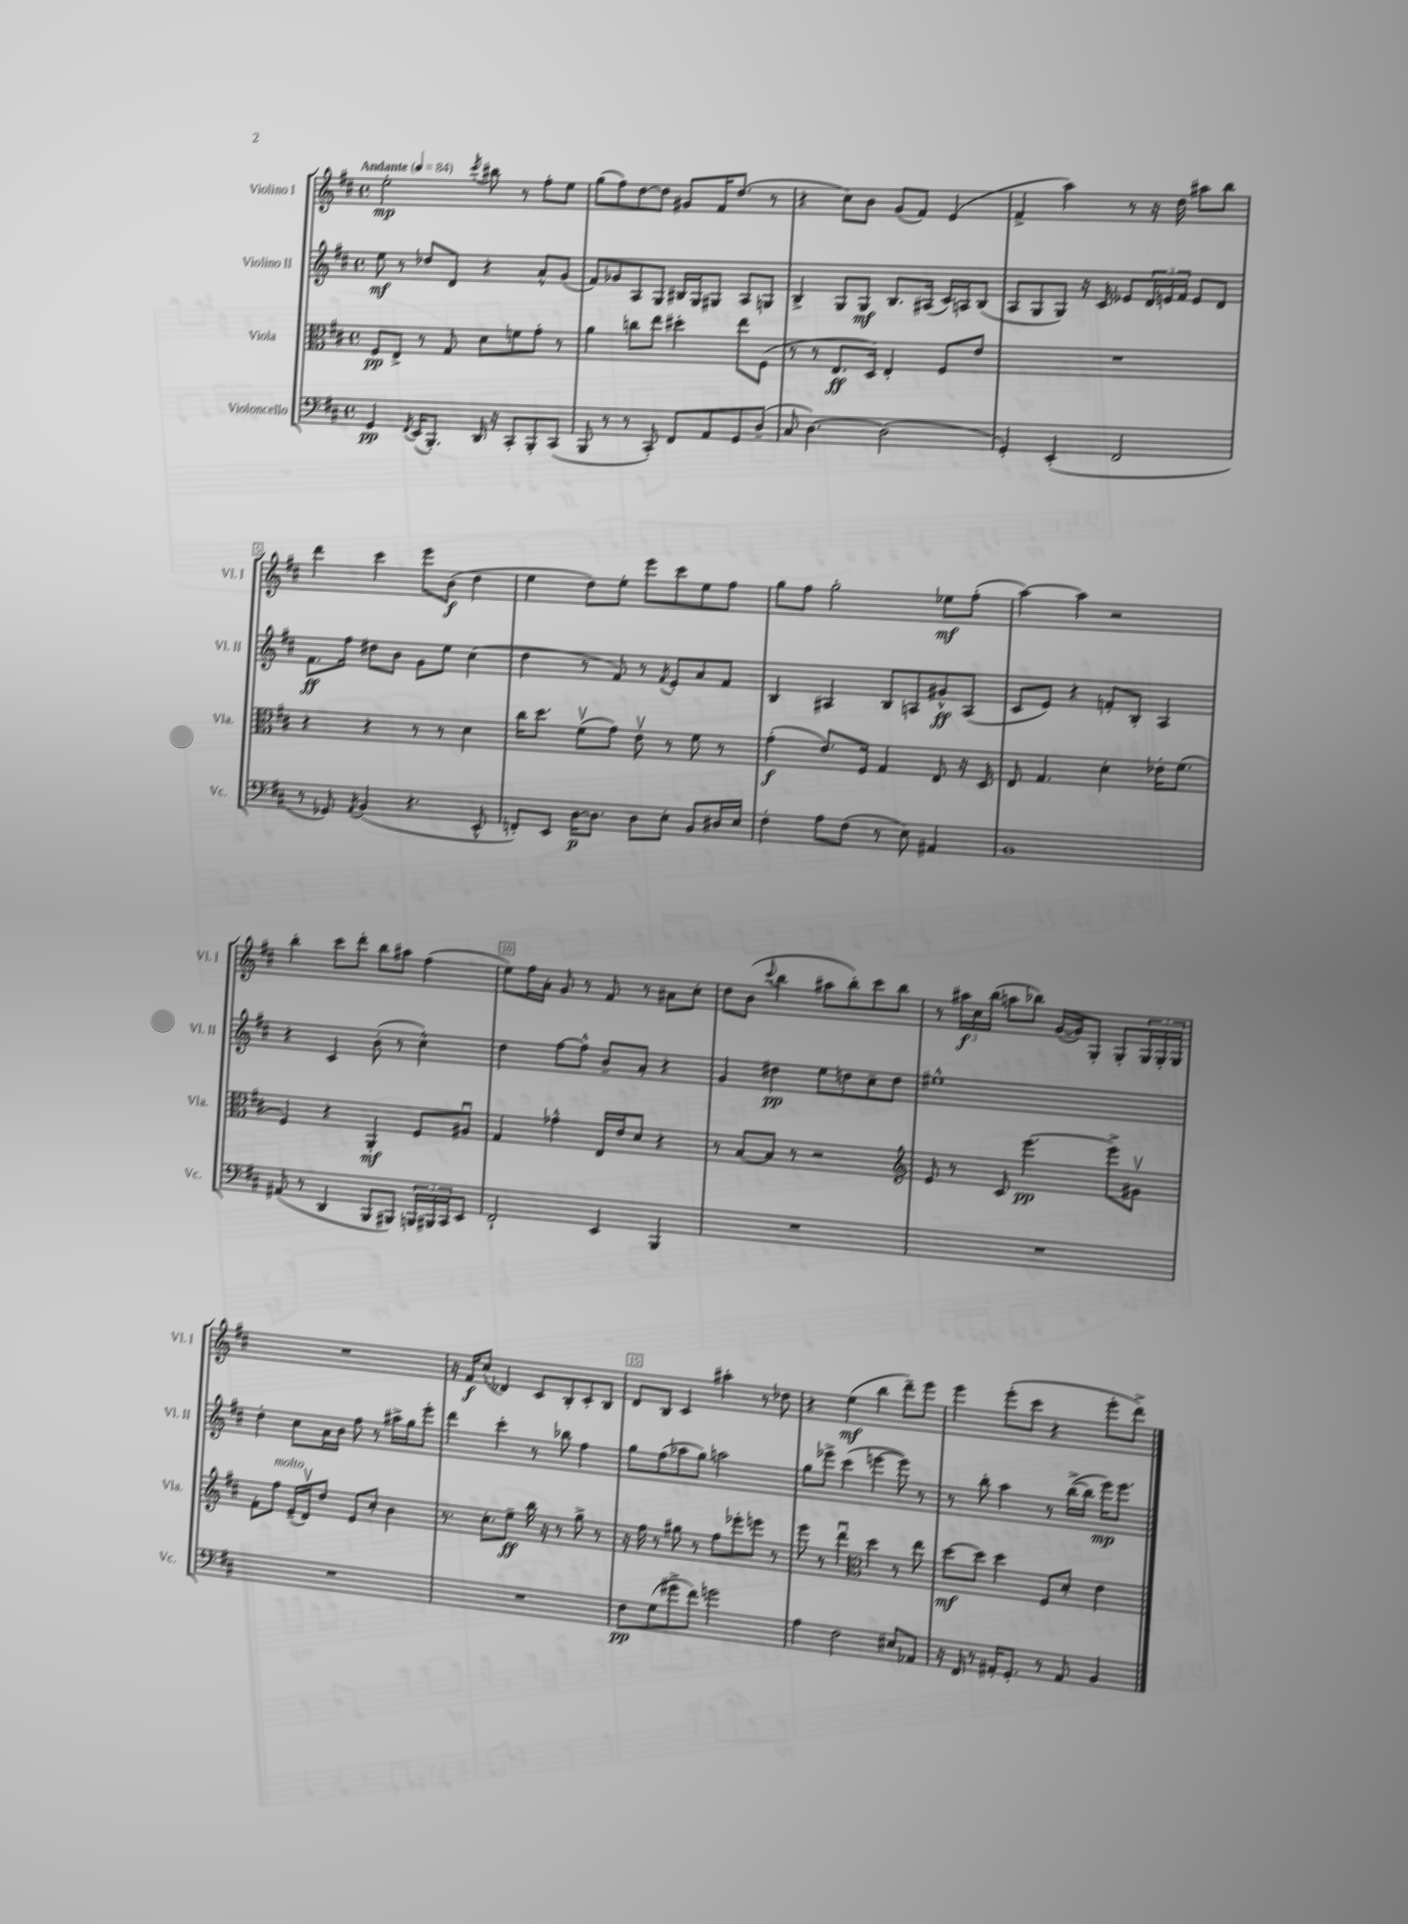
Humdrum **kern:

**kern	**dynam	**kern	**dynam	**kern	**dynam	**kern	**dynam
*part4	*part4	*part3	*part3	*part2	*part2	*part1	*part1
*staff4	*staff4	*staff3	*staff3	*staff2	*staff2	*staff1	*staff1
*I"Violoncello	*	*I"Viola	*	*I"Violino II	*	*I"Violino I	*
*I'Vc.	*	*I'Vla.	*	*I'Vl. II	*	*I'Vl. I	*
*clefF4	*	*clefC3	*	*clefG2	*	*clefG2	*
*k[f#c#]	*	*k[f#c#]	*	*k[f#c#]	*	*k[f#c#]	*
*M4/4	*	*M4/4	*	*M4/4	*	*M4/4	*
*met(c)	*	*met(c)	*	*met(c)	*	*met(c)	*
*MM84	*	*MM84	*	*MM84	*	*MM84	*
=1	=1	=1	=1	=1	=1	=1	=1
!	!	!	!	!	!	!LO:TX:a:B:t=Andante	!
4GG/	pp	8F#/L	pp	8ee\	mf	2ee'\	mp
.	.	8E^/J	.	8r	.	.	.
8qFF#/	.	.	.	.	.	.	.
(16EE/KL	.	8r	.	8dd-X/L	.	.	.
8.BBB'/J)	.	.	.	.	.	.	.
.	.	8G/	.	8d/J	.	.	.
.	.	.	.	.	.	8qccc#/	.
16DD/	.	8d\L	.	4r	.	8bb#X\	.
16r	.	.	.	.	.	.	.
8CC#'/L	.	8fn\	.	.	.	8r	.
8BBB'/	.	8g'\J	.	8a^^/L	.	8ff#'\L	.
(8CC#/J	.	8r	.	(8g/J	.	8ee\J	.
=2	=2	=2	=2	=2	=2	=2	=2
8BBB/	.	4a\	.	8f#/L)	.	(8gg\L	.
8r	.	.	.	8g-X/	.	8ff#\)	.
8r	.	8ccn\L	.	8A/	.	[8dd\	.
8CC#'/)	.	8ee\J	.	8G/J	.	8dd\J]	.
8FF#/L	.	4dd#X'\	.	16B#X/LL	.	8g#X/L	.
.	.	.	.	16G/J	.	.	.
8AA/	.	.	.	8G#X/J	.	16f#/K	.
.	.	.	.	.	.	(8.dd/J	.
8GG/	.	8ee\L	.	8A/L	.	.	.
(8D~/J	.	(8F#\J	.	8Gn/J	.	8r	.
=3	=3	=3	=3	=3	=3	=3	=3
8C#/	.	8r	.	4B^/	.	4r	.
[4.D\)	.	8r	.	.	.	.	.
.	.	8.E/L	ff	8G/L	.	8cc#\L)	.
.	.	.	.	8G/J	mf	8b\J	.
.	.	16D/Jk)	.	.	.	.	.
(2D\]	.	4E'/	.	8.B/L	.	(8g/L	.
.	.	.	.	.	.	8f#/J)	.
.	.	.	.	(16A#X/Jk	.	.	.
.	.	8F#/L	.	16c#/LL)	.	(4e/	.
.	.	.	.	16An/J	.	.	.
.	.	8e/J	.	(8B/J	.	.	.
=4	=4	=4	=4	=4	=4	=4	=4
4GG'/)	.	1r	.	8A/L	.	4f#^/	.
.	.	.	.	8G/	.	.	.
(4EE'/	.	.	.	8G/J)	.	4aa\)	.
.	.	.	.	16r	.	.	.
.	.	.	.	16c#/	.	.	.
2FF#/	.	.	.	8e-X/L	.	8r	.
.	.	.	.	24d/L	.	16r	.
.	.	.	.	24en/	.	.	.
.	.	.	.	.	.	16dd\	.
.	.	.	.	24f#/JJ	.	.	.
.	.	.	.	8e/L	.	8aa#X\L	.
.	.	.	.	8d/J	.	8bb\J	.
!!LO:LB:g=z
=5	=5	=5	=5	=5	=5	=5	=5
8r	.	4r	.	8.f#\L	ff	4ddd\	.
8GG-X/)	.	.	.	.	.	.	.
.	.	.	.	16ff#\Jk	.	.	.
8qAA/	.	.	.	.	.	.	.
(4BB/	.	4r	.	8dd#X\L	.	4ccc#\	.
.	.	.	.	8b\J	.	.	.
4.r	.	8r	.	8g\L	.	8eee\L	.
.	.	8r	.	8ee\J	.	(8b\J	f
.	.	4d\	.	(4cc#\	.	4dd\	.
8EE^^/	.	.	.	.	.	.	.
=6	=6	=6	=6	=6	=6	=6	=6
8FFn'/L)	.	16cc#\KL	.	4dd\	.	4ee\	.
.	.	8.dd\J	.	.	.	.	.
8EE/J	.	.	.	.	.	.	.
[16D\KL	p	(8f#v\L	.	8r	.	8dd\L)	.
8.D\J]	.	.	.	.	.	.	.
.	.	8g\J)	.	8f#/)	.	8ee'\J	.
8D\L	.	8ev\	.	8r	.	8eee\L	.
.	.	.	.	8qf#/	.	.	.
8E'\J	.	8r	.	8e'/L	.	8ccc#\	.
8BB/L	.	8f#\	.	8a/	.	8ee\	.
16D#X/L	.	8r	.	8f#/J	.	8ff#\J	.
16E/JJ	.	.	.	.	.	.	.
=7	=7	=7	=7	=7	=7	=7	=7
4F#'\	.	(4g'\	f	4B/	.	8gg\L	.
.	.	.	.	.	.	8ff#\J	.
8A\L	.	8.e/L)	.	4A#X/	.	2gg'\	.
(8F#\J	.	.	.	.	.	.	.
.	.	16F#/Jk	.	.	.	.	.
8r	.	4G/	.	8B/L	.	.	.
8E\)	.	.	.	8An/	.	.	.
4AA#X/	.	8E/	.	8g#X^^/	ff	8ee-X\L	mf
.	.	16r	.	(8A/J	.	(8ff#'\J	.
.	.	16D/	.	.	.	.	.
=8	=8	=8	=8	=8	=8	=8	=8
1BB	.	8E/	.	8c#/L	.	[4aa\)	.
.	.	4.G/	.	8e/J)	.	.	.
.	.	.	.	4r	.	4aa\]	.
.	.	4d'\	.	8fn'/L	.	2r	.
.	.	.	.	8B'/J	.	.	.
.	.	16e-X'\KL	.	4A/	.	.	.
.	.	(8.f#\J	.	.	.	.	.
!!LO:LB:g=z
=9	=9	=9	=9	=9	=9	=9	=9
(8AA#X/	.	4F#/)	.	4r	.	4bb'\	.
8r	.	.	.	.	.	.	.
4DD/	.	4r	.	4c#/	.	8ccc#\L	.
.	.	.	.	.	.	8ddd'\J	.
8BBB/L	.	4AA'/	mf	(8b'\	.	8bb\L	.
8BBB#X/J)	.	.	.	8r	.	8aa#X\J	.
24BBBn/LL	.	8F#/L	.	4cc#^^\)	.	(4ff#\	.
24BBB#X/	.	.	.	.	.	.	.
24CC#/J	.	.	.	.	.	.	.
8EE/J	.	8A#Xu/J	.	.	.	.	.
=10	=10	=10	=10	=10	=10	=10	=10
2FF#`/	.	4G/	.	4dd\	.	8ee\L)	.
.	.	.	.	.	.	16ff#\L	.
.	.	.	.	.	.	16a'\JJ	.
.	.	4g-X^^\	.	[8ff#\L	.	8g/	.
.	.	.	.	8ff#^^\J]	.	8r	.
4EE/	.	16E/LL	.	8b~/L	.	8f#/	.
.	.	16e/J	.	.	.	.	.
.	.	8d/J	.	8a'/J	.	8r	.
4BBB/	.	4r	.	4r	.	8a#X\L	.
.	.	.	.	.	.	8cc#'\J	.
=11	=11	=11	=11	=11	=11	=11	=11
1r	.	8r	.	4g/	.	8dd\L	.
.	.	[8B/L	.	.	.	(8b\J	.
.	.	.	.	.	.	8qqccc#/	.
.	.	8B/J]	.	4dd#X\	pp	4bb\	.
.	.	8r	.	.	.	.	.
.	.	2r	.	8ee\L	.	8aa#X\L	.
.	.	.	.	8ddn\	.	8bb'\)	.
.	.	.	.	8cc#~\	.	8ccc#\	.
.	.	.	.	8dd\J	.	8bb\J	.
=12	=12	=12	=12	=12	=12	=12	=12
*	*	*clefG2	*	*	*	*	*
1r	.	8e/	.	1ee#X^^	.	8r	.
.	.	8r	.	.	.	24aa#X\LL	f
.	.	.	.	.	.	24cc#\	.
.	.	.	.	.	.	(24bb\JJ	.
.	.	8c#/	.	.	.	8aan\L	.
.	.	[4.eee\	pp	.	.	8bb-X\J)	.
.	.	.	.	.	.	([16g/LL	.
.	.	.	.	.	.	16g/J])	.
.	.	.	.	.	.	8G'/J	.
.	.	8eee^\L]	.	.	.	8G'/L	.
.	.	8g#Xv\J	.	.	.	24G/L	.
.	.	.	.	.	.	24G'/	.
.	.	.	.	.	.	24G/JJ	.
!!LO:LB:g=z
=13	=13	=13	=13	=13	=13	=13	=13
1r	.	8f#'\L	.	4dd'\	.	1r	.
!	!	!LO:TX:a:i:t=molto	!	!	!	!	!
.	.	8ff#\J	.	.	.	.	.
.	.	(16e~/LL	.	8cc#\L	.	.	.
.	.	16dv/J)	.	.	.	.	.
.	.	8dd/J	.	16a\L	.	.	.
.	.	.	.	16b\JJ	.	.	.
.	.	8e/L	.	8ff#\	.	.	.
.	.	8cc#'/J	.	8r	.	.	.
.	.	4b\	.	16aa#X^\LL	.	.	.
.	.	.	.	16gg\J	.	.	.
.	.	.	.	8eee'\J	.	.	.
=14	=14	=14	=14	=14	=14	=14	=14
1r	.	8.r	.	4ddd\	.	16r	.
.	.	.	.	.	.	16f#/KL	f
.	.	.	.	.	.	(8cc#/J	.
.	.	8.cc#'\L	.	.	.	.	.
.	.	.	.	4ccc#'\	.	4d-X/)	.
.	.	8ee~\J	ff	.	.	.	.
.	.	16bb\	.	8r	.	8c#/L	.
.	.	16r	.	.	.	.	.
.	.	8r	.	8bb-X\	.	8B'/	.
.	.	8gg^\	.	4ff#\	.	8c#'/	.
.	.	8r	.	.	.	8B/J	.
=15	=15	=15	=15	=15	=15	=15	=15
8F#\L	pp	16r	.	8gg\L	.	8d/L	.
.	.	16ff#\	.	.	.	.	.
(8G\	.	8r	.	(8ff#\	.	8B/J	.
8g#X^\	.	8gg#X\	.	8aa-X\	.	4c#/	.
8f#\J)	.	8r	.	8gg\J)	.	.	.
2gn\	.	8ff#\L	.	2aan\	.	4aa#X'\	.
.	.	8eee-X'\	.	.	.	.	.
.	.	8eeen\J	.	.	.	8r	.
.	.	8r	.	.	.	8dd-X\	.
=16	=16	=16	=16	=16	=16	=16	=16
4A\	.	8eee\	.	8gg\L	.	4r	.
.	.	8r	.	8eee-X^\J	.	.	.
2F#\	.	4dddu\	.	(4ccc#\	.	(4ee\	mf
*	*	*clefC3	*	*	*	*	*
.	.	4dd\	.	[4eeen\	.	4bb\	.
8E#X/L	.	8r	.	8eee\])	.	8ddd~\L)	.
8AA-X/J	.	8ee\	.	8r	.	8eee\J	.
=17	=17	=17	=17	=17	=17	=17	=17
16r	.	[8dd\L	mf	8r	.	4eee\	.
16FF#/	.	.	.	.	.	.	.
8r	.	8dd\J]	.	8bb'\	.	.	.
16AA#X'/KL	.	4dd\	.	4aa\	.	(8eee'\L	.
8.GG'/J	.	.	.	.	.	.	.
.	.	.	.	.	.	8ccc#\J	.
8r	.	8F#/L	.	8r	.	4r	.
8AA#/	.	8d'/J	.	([16bb^\LL	.	.	.
.	.	.	.	16bb\JJ]	.	.	.
4BB/	.	4e\	.	16eee\KL)	mp	8eee'\L	.
.	.	.	.	8.eee\J	.	.	.
.	.	.	.	.	.	8ddd^\J)	.
==	==	==	==	==	==	==	==
*-	*-	*-	*-	*-	*-	*-	*-
